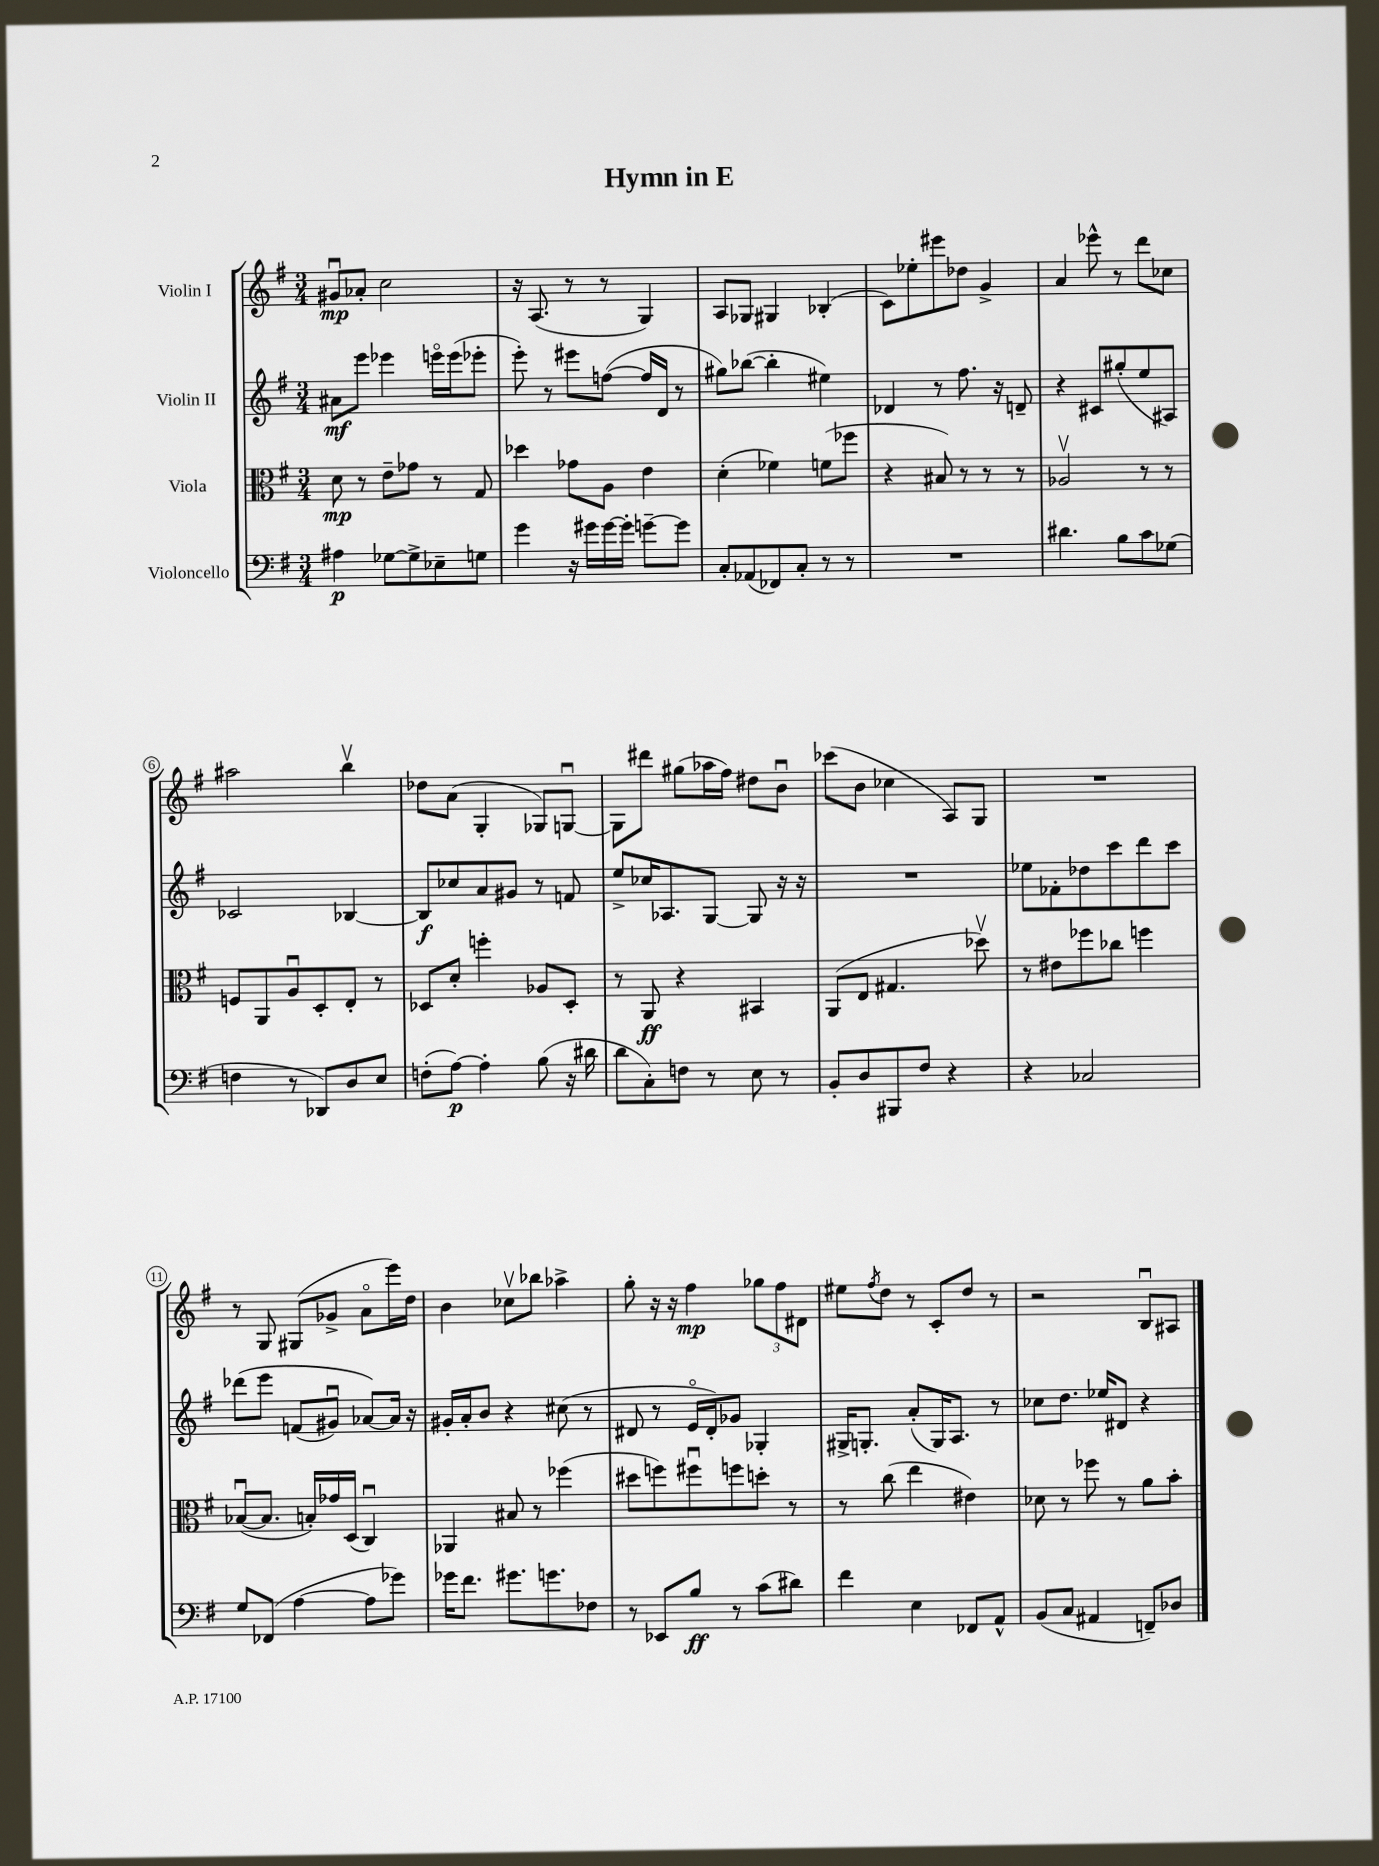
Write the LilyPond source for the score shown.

\header { title = "Hymn in E" }
<<
\new StaffGroup <<
\new Staff = "s0" \with { instrumentName = "Violin I" } {
    \clef treble \key g \major \numericTimeSignature \time 3/4
    gis'8\downbow\mp aes'8-. c''2 |
    r16 a8.( r8 r8 g4) |
    a8 ges8 gis4 bes4-.( |
    c'8) ees''8-. eis'''8 des''8 g'4-> |
    a'4 ees'''8-^ r8 d'''8 ces''8 |
    ais''2 b''4\upbow |
    des''8 a'8( g4-. ges8) g8~\downbow |
    g8 dis'''8 gis''8( aes''16 fis''16) dis''8 b'8\downbow |
    ces'''8( b'8 ces''4 a8) g8 |
    R2. |
    r8 g8 gis8( ges'8-> a'8\flageolet e'''16) d''16 |
    b'4 ces''8\upbow bes''8 aes''4-> |
    g''8-. r16 r16 fis''4\mp \tuplet 3/2 { ges''8 fis''8 dis'8 } |
    eis''8 \acciaccatura { fis''8 } d''8 r8 c'8-. d''8 r8 |
    r2 b8\downbow ais8 \bar "|." |
}
\new Staff = "s1" \with { instrumentName = "Violin II" } {
    \clef treble \key g \major \numericTimeSignature \time 3/4
    ais'8\mf e'''8 ees'''4 e'''16\flageolet e'''16( ees'''8-. |
    e'''8-.) r8 eis'''8 f''8~( f''16 d'16 r8 |
    gis''8) bes''8~( bes''4-. eis''4) |
    des'4 r8 fis''8. r16 d'8-- |
    r4 cis'8 gis''8-.( e''8 ais8) |
    ces'2 bes4~ |
    bes8\f ces''8 a'8 gis'8 r8 f'8 |
    e''8-> ces''16 aes8. g8~ g8 r16 r16 |
    R2. |
    ees''8 fes'8-. des''8 c'''8 d'''8 c'''8 |
    des'''8\( e'''8 f'8( gis'8\downbow) aes'8~\) aes'16 r16 |
    gis'16-. a'16-. b'8 r4 cis''8( r8 |
    dis'8 r8 e'16\flageolet dis'16-.) ges'8 ges4-. |
    gis16-> g8.-. a'8-.( g16) a8. r8 |
    ces''8 d''8. ees''16 dis'8 r4 \bar "|." |
}
\new Staff = "s2" \with { instrumentName = "Viola" } {
    \clef alto \key g \major \numericTimeSignature \time 3/4
    d'8\mp r8 e'8-- ges'8 r8 g8 |
    des''4 ges'8 a8 e'4 |
    d'4-.( fes'4) f'8( fes''8 |
    r4 bis8) r8 r8 r8 |
    aes2\upbow r8 r8 |
    f8 a,8 a8\downbow d8-. e8-. r8 |
    des8 d'8-. f''4-. aes8 des8-. |
    r8 a,8\ff r4 bis,4 |
    a,8( e8 gis4. des''8\upbow) |
    r8 eis'8 fes''8 ces''8 f''4 |
    bes8~\downbow( bes8. b16-.) ges'16 d16( c4\downbow) |
    aes,4 bis8 r8 fes''4( |
    dis''8 f''8) fis''8\downbow f''8 d''8-. r8 |
    r8 c''8( e''4 eis'4) |
    des'8 r8 fes''8 r8 a'8 b'8-. \bar "|." |
}
\new Staff = "s3" \with { instrumentName = "Violoncello" } {
    \clef bass \key g \major \numericTimeSignature \time 3/4
    ais4\p ges8~ ges8-> ees8-- g8 |
    g'4 r16 gis'16 gis'16~ gis'16-. g'8~-- g'8 |
    c8-. aes,8( fes,8) c8-. r8 r8 |
    R2. |
    dis'4. b8 c'8 ges8( |
    f4 r8 des,8) d8 e8 |
    f8-.( a8~\p) a4-. b8( r16 dis'16 |
    d'8 c8-.) f8 r8 e8 r8 |
    b,8-. d8 bis,,8 fis8 r4 |
    r4 ces2 |
    g8 fes,8( a4~ a8 ges'8) |
    ges'16 fis'8. gis'8. g'8. fes8 |
    r8 ees,8 b8\ff r8 c'8( dis'8) |
    fis'4 e4 fes,8 a,8-^ |
    b,8( c8 ais,4 f,8--) des8 \bar "|." |
}
>>
>>
\layout { \context { \Score \override BarNumber.stencil = #(make-stencil-circler 0.1 0.3 ly:text-interface::print) } }
